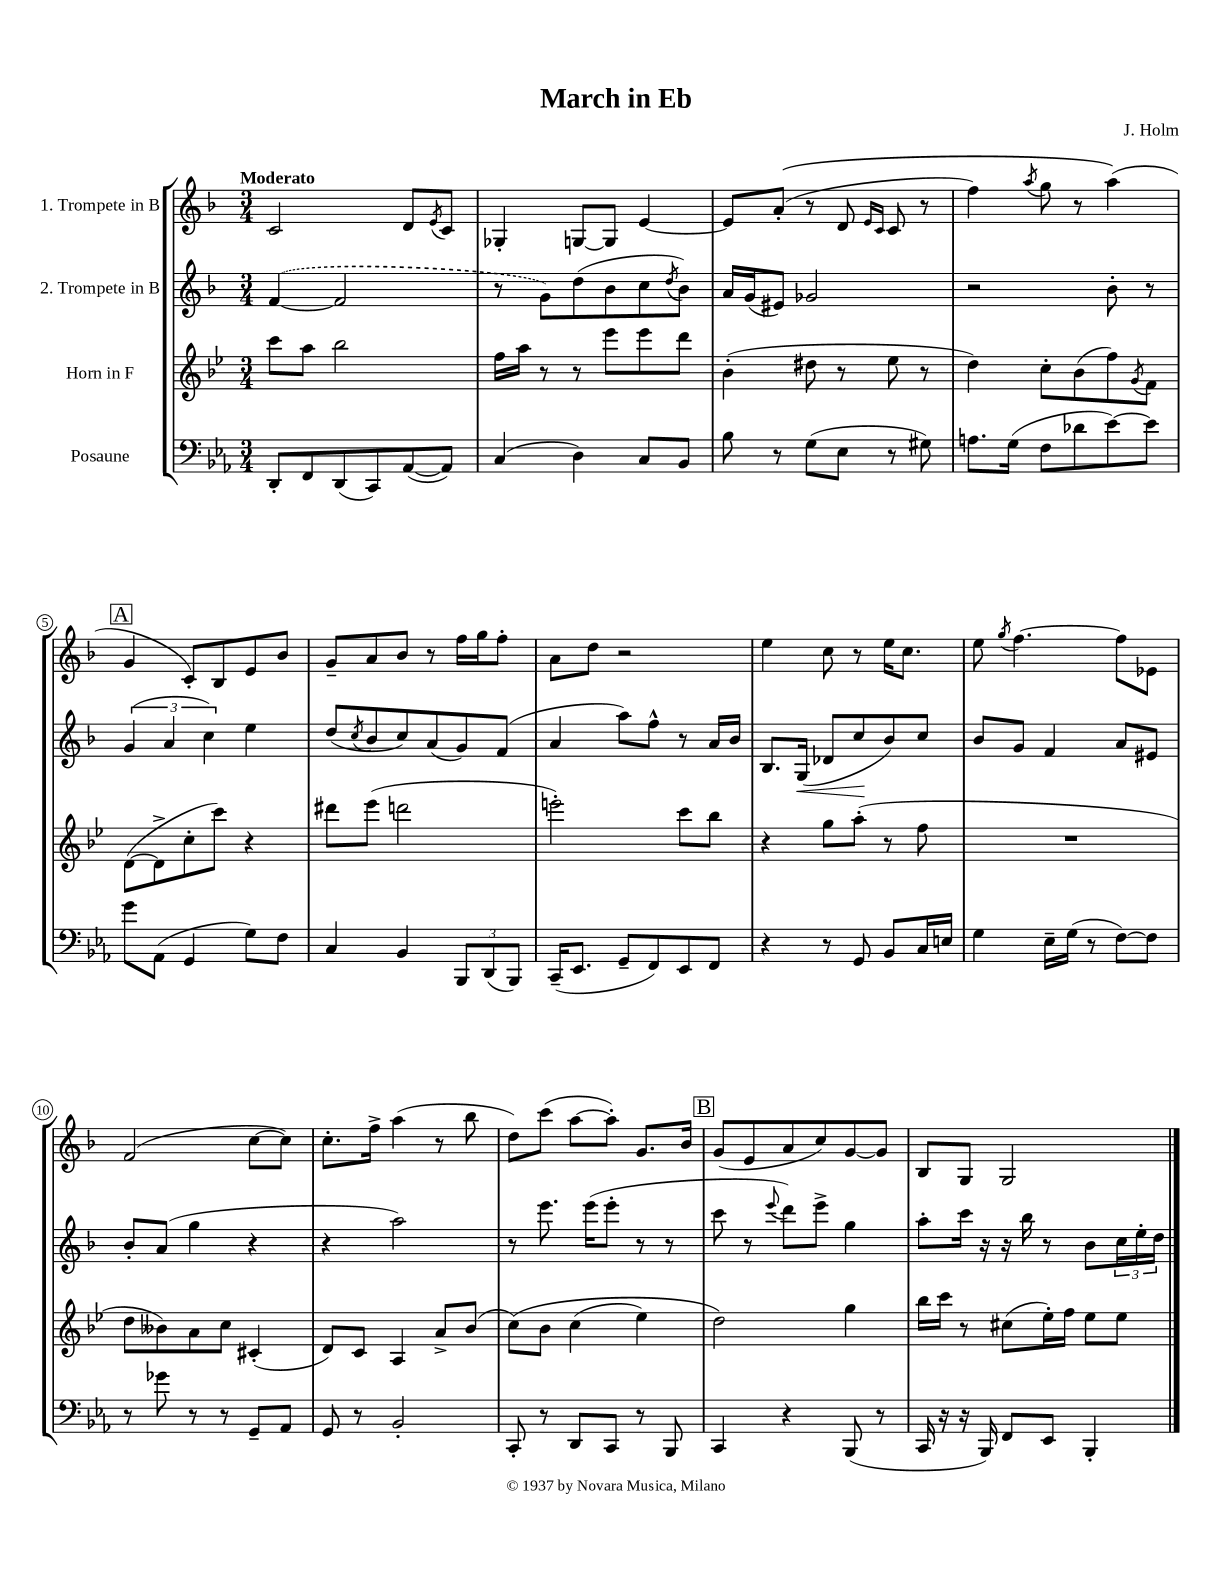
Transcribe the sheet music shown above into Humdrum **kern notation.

**kern	**kern	**kern	**kern
*staff4	*staff3	*staff2	*staff1
*clefF4	*clefG2	*clefG2	*clefG2
*k[b-e-a-]	*k[b-e-]	*k[b-]	*k[b-]
*M3/4	*M3/4	*M3/4	*M3/4
8DD'/L	8ccc\L	([4f/	2c/
8FF/	8aa\J	.	.
(8DD/	2bb-\	2f/]	.
8CC/)	.	.	.
([8AA-/	.	.	8d/L
.	.	.	8qe/
8AA-/]J)	.	.	8c/J
=	=	=	=
(4C/	16ff\LL	8r	4G-'/
.	16aa\JJ	.	.
.	8r	8g\L)	.
4D\)	8r	(8dd\	[8G/L
.	8eee-\L	8b-\	8G/]J
8C/L	8eee-\	8cc\	[4e/
.	.	8qdd/	.
8BB-/J	8ddd\J	8b-\J)	.
=	=	=	=
8B-\	(4b-'\	16a/LL	8e/]L
.	.	(16g/J	.
8r	.	8e#/J)	&((8a'/J
(8G\L	8dd#\	2g-/	8r
8E-\J	8r	.	8d/
.	.	.	16qqe/LL
.	.	.	16qqc/JJ
8r	8ee-\	.	8c/
8G#\)	8r	.	8r
=	=	=	=
8.A\L	4dd\)	2r	4ff\)
(16G\Jk	.	.	.
.	.	.	8qaa/
8F\L	8cc'\L	.	8gg\
8d-\	(8b-\	.	8r
[8e-\)	8ff\)	8b-'\	(4aa\&)
.	8qg/	.	.
8e-\]J	8f\J	8r	.
=	=	=	=
8g\L	([8d\L	(6g/	4g/
(8AA-\J	8d^\]	.	.
.	.	6a/	.
4GG/	8cc'\	.	8c'/L)
.	.	6cc\)	.
.	8ccc\J)	.	8B-/
8G\L)	4r	4ee\	8e/
8F\J	.	.	8b-/J
=	=	=	=
4C/	8ddd#\L	(8dd/L	8g~/L
.	.	8qcc/	.
.	(8eee-\J	8b-/	8a/
4BB-/	2ddd\	8cc/)	8b-/J
.	.	(8a/	8r
12BBB-/L	.	8g/)	16ff\LL
.	.	.	16gg\J
(12DD/	.	.	.
.	.	(8f/J	8ff'\J
12BBB-/J)	.	.	.
=	=	=	=
(16CC~/LK	2eee'\)	4a/	8a\L
8.EE-/J	.	.	.
.	.	.	8dd\J
8GG~/L	.	8aa\L)	2r
8FF/)	.	8ff^^\J	.
8EE-/	8ccc\L	8r	.
8FF/J	8bb-\J	16a/LL	.
.	.	16b-/JJ	.
=	=	=	=
4r	4r	8.B-/L	4ee\
.	.	(16G/Jk	.
8r	8gg\L	8d-/L	8cc\
8GG/	(8aa'\J	8cc/	8r
8BB-/L	8r	8b-/)	16ee\LK
.	.	.	8.cc\J
16C/L	8ff\	8cc/J	.
16E/JJ	.	.	.
=	=	=	=
4G\	2.r	8b-/L	8ee\
.	.	.	8qgg/
.	.	8g/J	[4.ff\
16E-~\LL	.	4f/	.
(16G\JJ	.	.	.
8r	.	.	.
[8F\L)	.	8a/L	8ff\]L
8F\]J	.	8e#/J	8e-\J
=	=	=	=
8r	8dd\L	8b-'/L	(2f/
8g-\	8b--\)	(8a/J	.
8r	8a\	4gg\	.
8r	8cc\J	.	.
8GG~/L	(4c#'/	4r	[8cc\L
8AA-/J	.	.	8cc\]J)
=	=	=	=
8GG/	8d/L)	4r	8.cc'\L
8r	8c/J	.	.
.	.	.	16ff^\Jk
2BB-'/	4A/	2aa\)	(4aa\
.	8a^/L	.	8r
.	(8b-/J	.	8bb-\
=	=	=	=
8CC'/	&(8cc\L)	8r	8dd\L)
8r	8b-\J	8.eee\	(8ccc\J
8DD/L	(4cc\	.	[8aa\L
.	.	(16eee\LK	.
8CC/J	.	8eee'\J	8aa'\]J)
8r	4ee-\)	8r	8.g/L
8BBB-/	.	8r	.
.	.	.	16b-/Jk
=	=	=	=
4CC/	2dd\&)	8ccc\	(8g/L
.	.	8r	8e/
.	.	8qqeee/	.
4r	.	8ddd\L)	8a/
.	.	8eee^\J	8cc/)
(8BBB-/	4gg\	4gg\	[8g/
8r	.	.	8g/]J
=	=	=	=
16CC/	16bb-\LL	8aa'\L	8B-/L
16r	16ccc\JJ	.	.
16r	8r	16ccc\Jk	8G/J
16BBB-/)	.	16r	.
8FF/L	(8cc#\L	16r	2G/
.	.	16bb-\	.
8EE-/J	16ee-'\L)	8r	.
.	16ff\JJ	.	.
4BBB-'/	8ee-\L	8b-\L	.
.	8ee-\J	24cc\L	.
.	.	24ee'\	.
.	.	24dd\JJ	.
==	==	==	==
*-	*-	*-	*-
